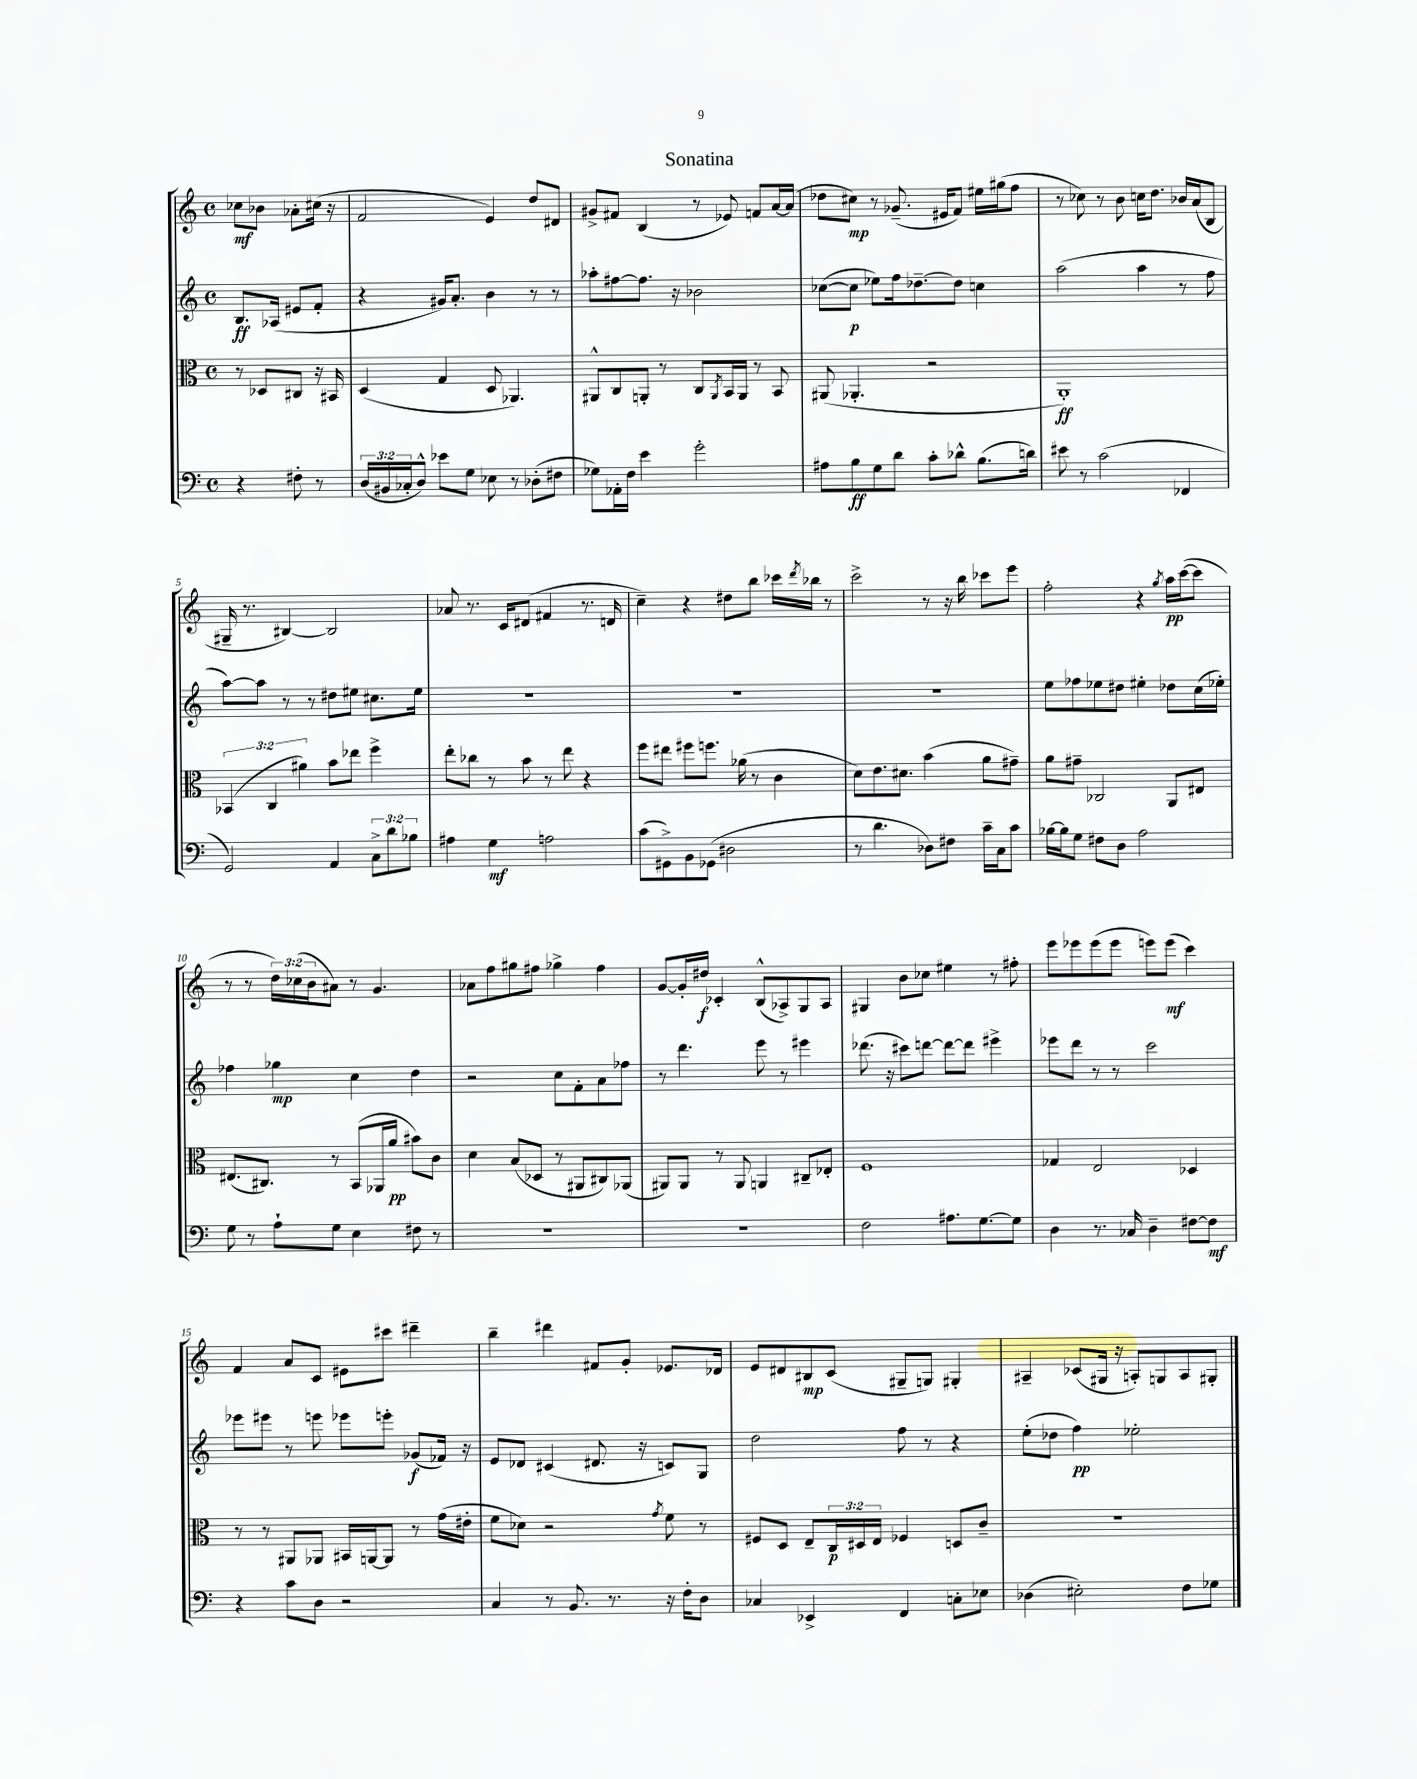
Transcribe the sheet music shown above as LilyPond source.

\header { title = "Sonatina" }
<<
\new StaffGroup <<
\new Staff = "s0" {
    \clef treble \key c \major \defaultTimeSignature \time 4/4 \override Staff.TupletNumber.text = #tuplet-number::calc-fraction-text \partial 2
    ces''8\mf bes'8 aes'8-. cis''16( r16 |
    f'2 e'4) d''8 dis'8 |
    gis'8-> fis'8 b4( r8 ees'8) f'8 a'16~ a'16( |
    des''8 cis''8\mp) r8 ges'8.--( eis'16 f'8) eis''16 gis''16( f''8 |
    r8 ces''8) r8 b'8 c''16 d''8. bes'16 a'16( b8 |
    gis16-- r8. bis4~) bis2 |
    aes'8 r8. c'16 dis'8( fis'4 r8. d'16 |
    c''4--) r4 dis''8 b''8 ces'''16 \acciaccatura { d'''8 } bes''16 r8 |
    c'''2-> r8 r16 b''16 ces'''8 e'''8 |
    f''2-. r4 \acciaccatura { g''8 } a''16\pp c'''16~( c'''8 |
    r8 r8 \tuplet 3/2 { d''16) ces''16( b'16 } ais'8) r8 g'4. |
    aes'8 f''8 gis''8 fis''8 ges''4-> fis''4 |
    g'8~ g'16-. dis''16\f ces'4-. b8-^( aes8->) g8 aes8 |
    gis4 b'8 ces''8 eis''4 r8 fis''8-. |
    e'''8 ees'''8 ees'''8( ees'''8 e'''8) e'''8\mf( c'''4) |
    f'4 a'8 c'8 eis'8 cis'''8 dis'''4-- |
    b''4-- dis'''4 fis'8 g'8-. ees'8. des'16 |
    e'8 dis'8 bis8\mp c'8( gis8-- g8) gis4-. |
    ais4-- ces'8( gis16 r16 a8-.) g8 a8 gis8-. \bar "|." |
}
\new Staff = "s1" {
    \clef treble \key c \major \defaultTimeSignature \time 4/4 \partial 2
    b8.\ff aes16( eis'8 f'8-. |
    r4 gis'16) a'8.-. b'4 r8 r8 |
    aes''8-. fis''8~ fis''8. r16 bes'2 |
    ces''8~( ces''8\p ees''8) f''16 des''8.~-- des''8 c''4 |
    a''2( a''4 r8 f''8 |
    a''8~) a''8 r8 r8 dis''8 eis''8 cis''8. eis''16 |
    R1 |
    R1 |
    R1 |
    e''8 fes''8 ees''8 dis''8 eis''4-. des''8 c''16( ees''16-.) |
    fes''4 ges''4\mp c''4 d''4 |
    r2 c''8 f'8-. a'8 fes''8 |
    r8 d'''4. e'''8 r8 eis'''4 |
    des'''8.( r16 cis'''8) d'''8~ d'''8~ d'''8 eis'''4-> |
    ees'''8 d'''8 r8 r8 c'''2 |
    ees'''8 eis'''8 r8 e'''8 ees'''8 e'''8-. ges'8\f( fes'16) r16 |
    e'8 des'8 cis'4( dis'8. r16 c'8) g8 |
    d''2 f''8 r8 r4 |
    e''8-.( des''8 f''4\pp) ees''2-. \bar "|." |
}
\new Staff = "s2" {
    \clef alto \key c \major \defaultTimeSignature \time 4/4 \override Staff.TupletNumber.text = #tuplet-number::calc-fraction-text \partial 2
    r8 des8 cis8 r16 bis,16 |
    d4( g4 d8 aes,4.) |
    ais,8-^ c8 a,8-. r8 c8 \acciaccatura { a,8 } b,16 a,16 r8 b,8 |
    ais,8( aes,4.-. r2 |
    a,1-.\ff) |
    \tuplet 3/2 { bes,4( c4 ais'4) } b'8 ees''8 f''4-> |
    e''8-. ces''8 r8 b'8 r8 e''8 r4 |
    f''8 eis''8 fis''8 f''8. aes'16( r8 c'4 |
    d'8) e'8. dis'8. b'4( a'8 gis'8--) |
    a'8 gis'8-- ces2 a,8 eis8 |
    eis8.( cis8.) r8 b,8( aes,16 a'16\pp bis'8) c'8 |
    d'4 b8( des8 r8 ais,8 cis8) aes,8( |
    ais,8) ais,8 r8 ais,8 a,4 cis8-- ees8-. |
    f1 |
    ges4 e2 des4 |
    r8 r8 ais,8 aes,8 bis,16 a,16~ a,8 r8 g'16( eis'16-. |
    f'8 des'8) r2 \acciaccatura { g'8 } f'8 r8 |
    fis8 d8 e8-- \tuplet 3/2 { c16\p dis16 e16 } fes4 d8 c'8-- |
    R1 \bar "|." |
}
\new Staff = "s3" {
    \clef bass \key c \major \defaultTimeSignature \time 4/4 \override Staff.TupletNumber.text = #tuplet-number::calc-fraction-text \partial 2
    r4 fis8-. r8 |
    \tuplet 3/2 { d16( bis,16 ces16-. } d8-^) ees'8 g8 ees8 r8 des8-.( fis8 |
    ges8) aes,16-. f16 e'4 g'2-. |
    ais8 b8\ff g8 d'8 c'8-. des'8-^ b8.( d'16) |
    eis'8 r8 c'2( fes,4 |
    g,2) a,4 \tuplet 3/2 { c8-> d'8 bes8 } |
    ais4 g4\mf a2 |
    c'8( gis,8->) b,8 ges,8( dis2 |
    r8 d'4. des8) fis8 c'16-- c16 c'8 |
    bes16~ bes16 g8 fis8 d8 a2 |
    g8 r8 a8-! g8 e4 fis8 r8 |
    R1 |
    R1 |
    f2 ais8. g8.~ g8 |
    d4 r8. ces16 d4-- fis8~ fis8\mf |
    r4 c'8 d8 r2 |
    c4 r8 b,8. r8. r16 f16-. d8 |
    ces4 ees,4-> f,4 c8-. ees8 |
    des4( eis2-.) f8 ges8 \bar "|." |
}
>>
>>
